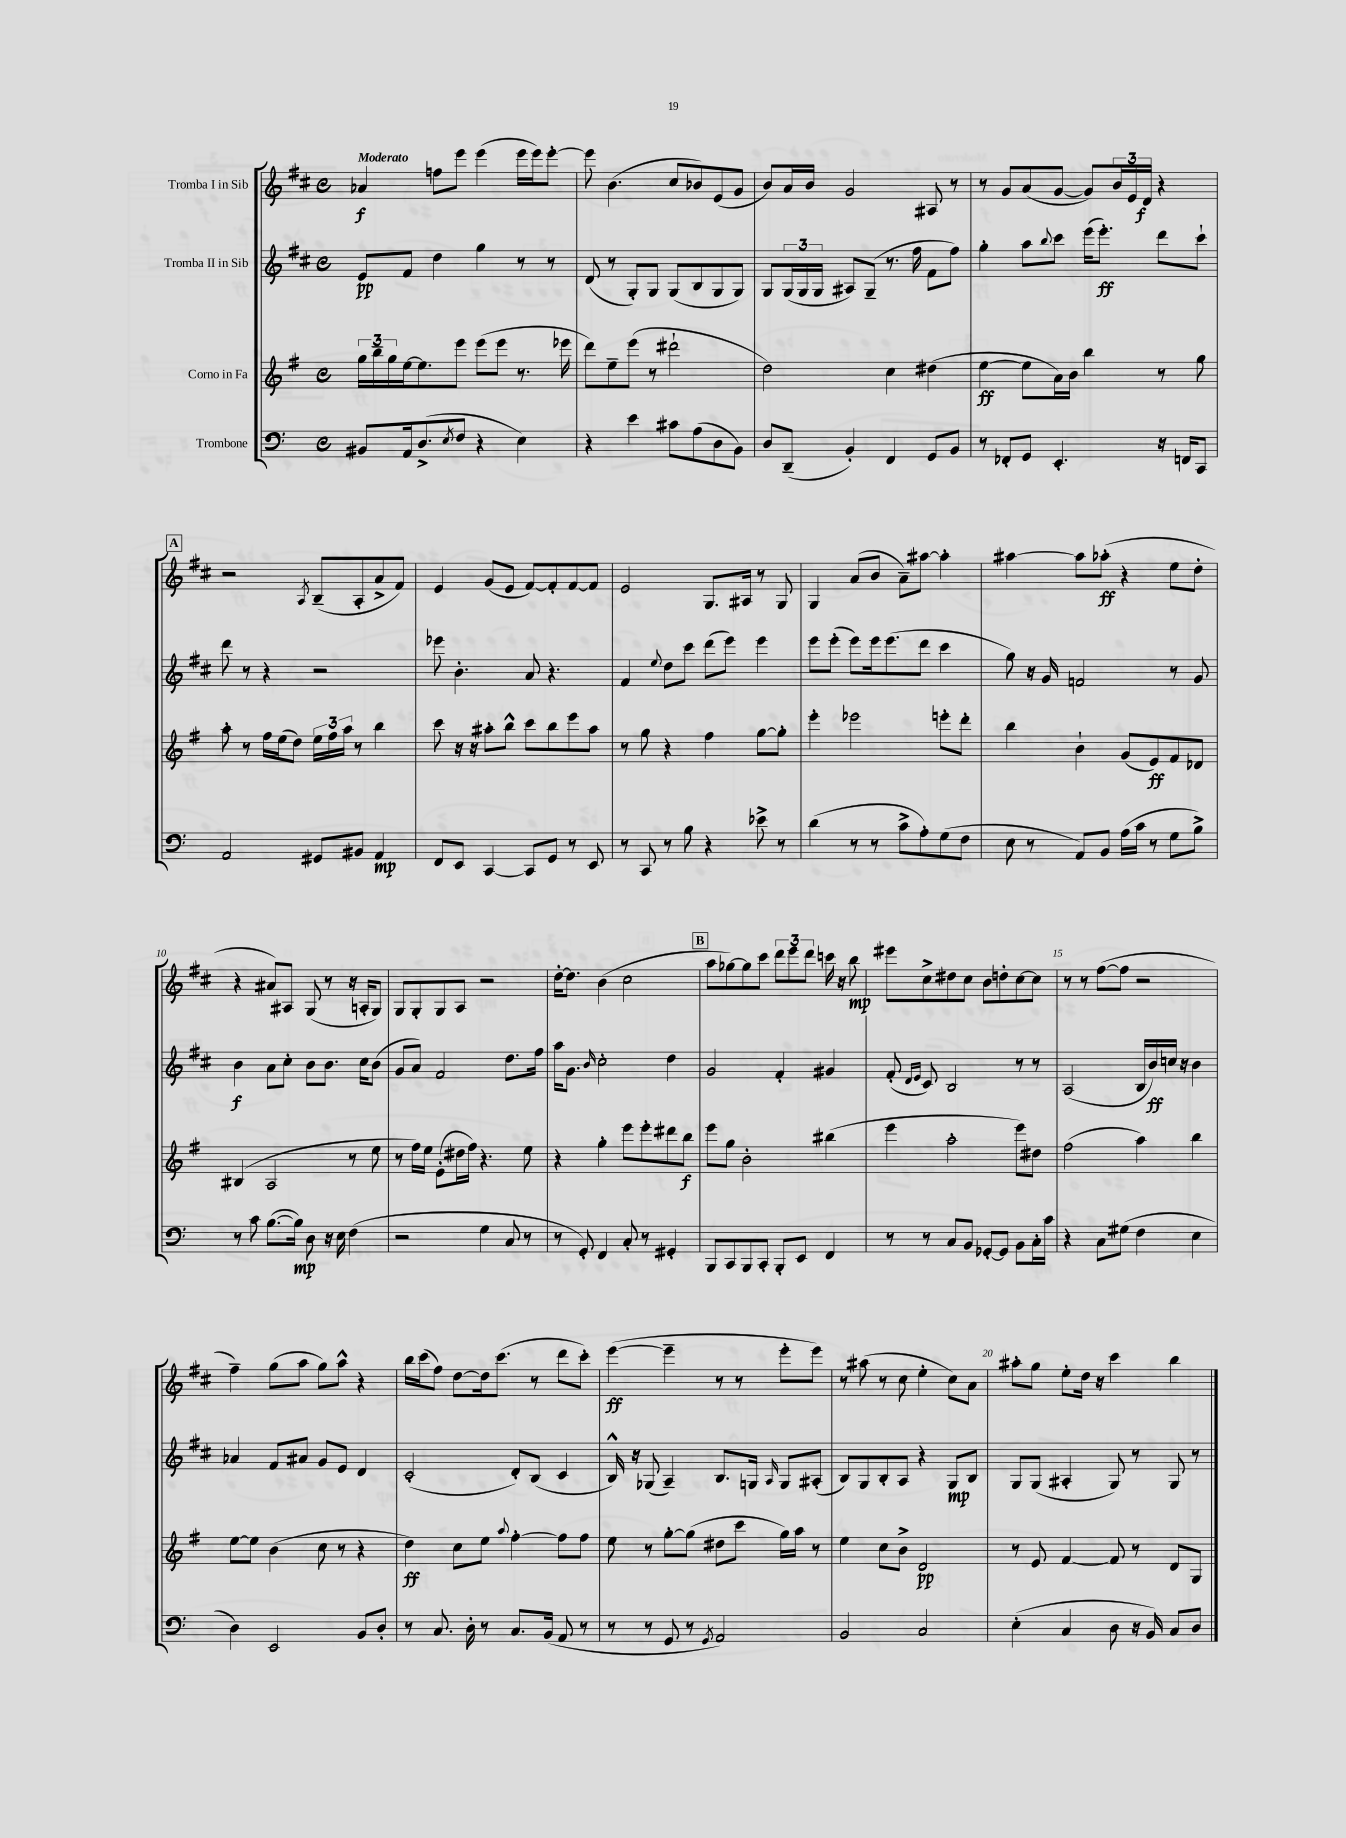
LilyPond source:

<<
\new StaffGroup <<
\new Staff = "s0" \with { instrumentName = "Tromba I in Sib" } {
    \clef treble \key d \major \defaultTimeSignature \time 4/4 \tempo "Moderato"
    aes'4\f f''8 e'''8 e'''4( e'''16 e'''16) e'''8~-. |
    e'''8 b'4.( cis''8 bes'8) e'8( g'8 |
    b'8) a'16 b'16 g'2 ais8 r8 |
    r8 g'8 a'8( g'8~ g'8) \tuplet 3/2 { b'16 e'16 d'16\f } r4 |
    \mark \markup { \box "A" } r2 \acciaccatura { a8 } b8--( a8-. a'8-> fis'8) |
    e'4 g'8( e'8 fis'8~) fis'8-. fis'8~ fis'8 |
    e'2 g8. ais16 r8 g8 |
    g4 a'8( b'8 a'8--) ais''8~ ais''4-. |
    ais''4~ ais''8 aes''8-.\ff( r4 e''8 d''8-. |
    r4 ais'8) ais8 g8( r8 r16 a16-. g8) |
    g8 g8-. g8 a8 r2 |
    d''16~-. d''8. b'4( cis''2 |
    \mark \markup { \box "B" } a''8 ges''8~) ges''8 cis'''8 \tuplet 3/2 { d'''8 e'''8 d'''8 } c'''16 r16 b''8\mp |
    eis'''8 cis''8-> dis''8 cis''8 b'8 d''8-. cis''8~ cis''8 |
    r8 r8 fis''8~( fis''8 r2 |
    fis''4--) g''8( a''8 g''8) a''8-^ r4 |
    b''16 cis'''16( fis''8) d''8~ d''16 cis'''8.( r8 d'''8 cis'''8-.) |
    e'''4~\ff( e'''4-- r8 r8 e'''8-. e'''8) |
    r8 ais''8( r8 cis''8 e''4-. cis''8) a'8 |
    ais''8-. g''8 e''8-. d''16 r16 cis'''4 b''4 \bar "|." |
}
\new Staff = "s1" \with { instrumentName = "Tromba II in Sib" } {
    \clef treble \key d \major \defaultTimeSignature \time 4/4
    e'8\pp fis'8 d''4 g''4 r8 r8 |
    d'8( r8 g8-.) g8 g8( b8 g8 g8) |
    g8 \tuplet 3/2 { g16( g16 g16 } ais8) g8--( r8. fis''16 fis'8 fis''8) |
    g''4-. a''8 \appoggiatura { b''8 } cis'''8 e'''16( e'''8.-.\ff) d'''8 cis'''8-! |
    \mark \markup { \box "A" } d'''8 r8 r4 r2 |
    ees'''8 b'4.-. a'8 r4. |
    fis'4 \appoggiatura { e''8 } d''8 cis'''8 d'''8( e'''8) e'''4 |
    e'''8 e'''8-.( e'''8) e'''16 e'''8.( d'''8 cis'''4 |
    g''8) r16 g'16 f'2 r8 g'8 |
    b'4\f a'8 cis''8-. b'8 b'8. cis''16 b'8( |
    g'8 a'8) fis'2 d''8. fis''16 |
    a''16 g'8. \grace { b'16 } cis''2-. d''4 |
    \mark \markup { \box "B" } g'2 fis'4-. gis'4 |
    fis'8-.( \grace { d'16 e'16 } cis'8) b2 r8 r8 |
    a2( b16 b'16\ff) c''16 r16 b'4 |
    aes'4 fis'8 ais'8 g'8 e'8 d'4 |
    cis'2-.( d'8-.) b8( cis'4 |
    b16-^) r16 ges8( a4--) b8. g16 \grace { a16 } g8 ais8-.( |
    b8) g8 b8-. a8 r4 g8\mp b8 |
    g8 g8( ais4-. g8) r8 g8 r8 \bar "|." |
}
\new Staff = "s2" \with { instrumentName = "Corno in Fa" } {
    \clef treble \key g \major \defaultTimeSignature \time 4/4
    \tuplet 3/2 { g''16 b''16-- g''16 } e''16~ e''8. e'''8 e'''8( e'''8 r8. ees'''16 |
    d'''8) e''8-- e'''8( r8 dis'''2-! |
    d''2) c''4 dis''4( |
    e''4~\ff e''8 a'16) b'16 b''4 r8 g''8 |
    \mark \markup { \box "A" } a''8-. r8 fis''16 e''16( d''8) \tuplet 3/2 { e''16 fis''16 a''16 } r8 b''4 |
    c'''8 r16 r16 ais''8-. b''8-^ c'''8 b''8 e'''8 ais''8 |
    r8 g''8 r4 fis''4 g''8~ g''8-. |
    e'''4-. ees'''2 e'''8-. d'''8-. |
    b''4 b'4-! g'8( e'8\ff) fis'8 des'8 |
    bis4( a2 r8 e''8 |
    r8 fis''16) e''16 e'8-.( dis''16 fis''16) r4. e''8 |
    r4 g''4-. e'''8 e'''8-. dis'''8 b''8\f |
    \mark \markup { \box "B" } e'''8 g''8 b'2-. bis''4( |
    e'''4 a''2-. e'''8) dis''8 |
    fis''2( a''4) b''4 |
    e''8~ e''8 b'4( c''8 r8 r4 |
    d''4\ff) c''8 e''8 \appoggiatura { a''8 } fis''4~-. fis''8 fis''8 |
    e''8 r8 g''8~-. g''8( dis''8 c'''8 g''16) a''16 r8 |
    e''4 c''8 b'8-> d'2\pp |
    r8 e'8 fis'4~ fis'8 r8 d'8 g8 \bar "|." |
}
\new Staff = "s3" \with { instrumentName = "Trombone" } {
    \clef bass \key c \major \defaultTimeSignature \time 4/4
    bis,8 a,16 d8.->( \acciaccatura { e8 } f8 r4 e4) |
    r4 e'4 cis'8 a8( d8 b,8) |
    d8 d,8--( b,4-.) f,4 g,8 b,8 |
    r8 fes,8-. g,8 e,4.-. r16 f,16 c,8 |
    \mark \markup { \box "A" } a,2 gis,8 bis,8 a,4\mp |
    f,8 e,8 c,4~ c,8 g,8 r8 e,8 |
    r8 c,8 r8 b8 r4 ees'8-> r8 |
    d'4( r8 r8 c'8-> a8-.) g8( f8 |
    e8 r8 a,8) b,8 a16( c'16 r8 g8 b8->) |
    r8 c'8 b8.~( b16\mp) d8 r16 e16 f4( |
    r2 g4 c8 r8 |
    r8 g,8-.) f,4 c8-. r8 gis,4-. |
    \mark \markup { \box "B" } b,,8 c,8 b,,8 c,8-. b,,8-. e,8 f,4 |
    r8 r8 c8 b,8 ges,8~-. ges,8 b,8 c16-. c'16 |
    r4 c8 gis8( f4 e4 |
    d4) e,2 b,8 d8-. |
    r8 c8. d16-. r8 c8. b,16( a,8 r8 |
    r8 r8 g,8 r8 \acciaccatura { g,8 } a,2) |
    b,2 c2 |
    e4-.( c4 d8 r16 b,16) c8 d8 \bar "|." |
}
>>
>>
\layout { \context { \Score \override BarNumber.break-visibility = ##(#f #t #t) barNumberVisibility = #(every-nth-bar-number-visible 5) } }
